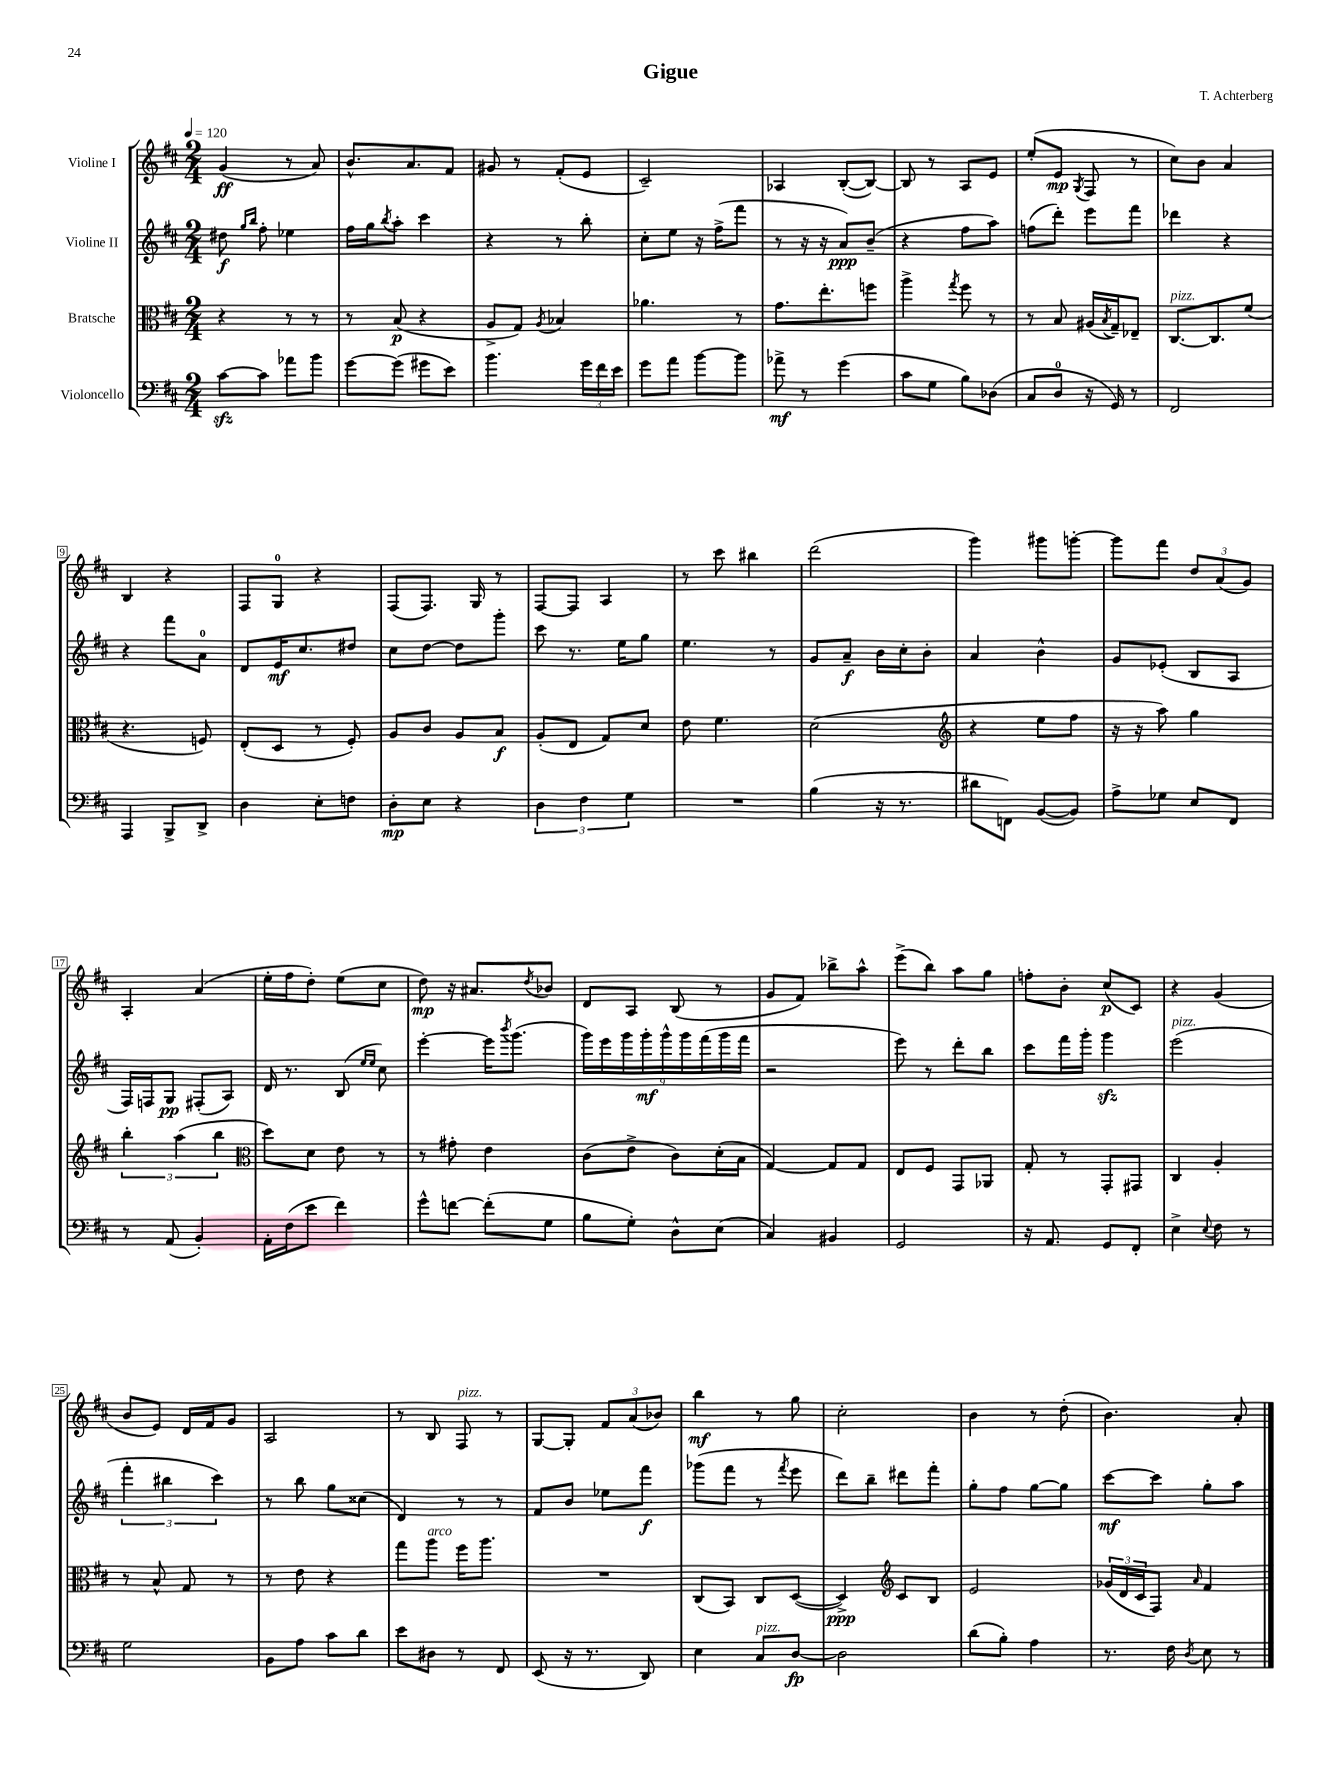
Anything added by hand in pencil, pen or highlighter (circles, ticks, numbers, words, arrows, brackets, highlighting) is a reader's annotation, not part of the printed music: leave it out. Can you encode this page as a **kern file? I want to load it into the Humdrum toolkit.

**kern	**kern	**kern	**kern
*staff4	*staff3	*staff2	*staff1
*clefF4	*clefC3	*clefG2	*clefG2
*k[f#c#]	*k[f#c#]	*k[f#c#]	*k[f#c#]
*M2/4	*M2/4	*M2/4	*M2/4
*MM120	*MM120	*MM120	*MM120
[8c#\L	4r	8dd#\	(4g/
.	.	16qqgg/LL	.
.	.	16qqbb/JJ	.
8c#\]J	.	8ff#'\	.
8a-\L	8r	4ee-\	8r
8b\J	8r	.	8a/)
=	=	=	=
[8g\L	8r	16ff#\LL	8.b^^/L
.	.	16gg\J	.
.	.	8qbb/	.
(8g\]J	(8B/	8aa'\J	.
.	.	.	8.a/
8g#\L	4r	4ccc#\	.
8e\J)	.	.	8f#/J
=	=	=	=
4.b\	8A^/L	4r	8g#/
.	8G/J)	.	8r
.	8qA/	.	.
.	4B-/	8r	(8f#'/L
24g\LL	.	8bb'\	8e/J
24f#\	.	.	.
24e\JJ	.	.	.
=	=	=	=
8g\L	4.a-\	8cc#'\L	2c#~/)
8a\J	.	8ee\J	.
[8b\L	.	16r	.
.	.	(16ff#^\LK	.
8b\]J	8r	8fff#\J	.
=	=	=	=
8a-^\	8.g\L	8r	4A-/
8r	.	16r	.
.	8.ee'\	16r	.
(4g\	.	8a/L)	([8B'/L
.	8ff\J	(8b~/J	8B/_J)
=	=	=	=
8c#\L	4aa^\	4r	8B/]
8G\J	.	.	8r
.	8qgg/	.	.
8B\L)	8ff#\	8ff#\L	8A/L
(8D-\J	8r	8aa\J)	8e/J
=	=	=	=
8C#/L	8r	(8ff\L	(8ee'/L
8D/J	8B/	8ddd'\J)	8e/J
.	.	.	8qG/
16r	(16A#/LL	8eee\L	8F#/
.	8qB/	.	.
16GG/)	16G~/J)	.	.
8r	8E-~/J	8fff#\J	8r
=	=	=	=
2FF#/	[8.C#/L	4ddd-\	8cc#\L)
.	.	.	8b\J
.	8.C#/]	.	.
.	.	4r	4a/
.	(8f#/J	.	.
=	=	=	=
4AAA/	4.r	4r	4B/
8BBB^/L	.	8fff#\L	4r
8DD^/J	8F/)	8a\J	.
=	=	=	=
4D\	(8E'/L	8d/L	8F#/L
.	8D/J	16e/K	8G/J
.	.	8.cc#/	.
8E'\L	8r	.	4r
8F\J	8F#'/)	8dd#/J	.
=	=	=	=
8D'\L	8A/L	8cc#\L	(8F#/L
8E\J	8c#/J	[8dd\J	8.F#/J)
4r	8A/L	8dd\]L	.
.	.	.	16G/
.	8B/J	8ggg'\J	8r
=	=	=	=
6D\	(8A'/L	8ccc#\	[8F#/L
.	8E/J	8.r	8F#/]J
6F#\	.	.	.
.	8G/L)	.	4A/
.	.	16ee\LK	.
6G\	.	.	.
.	8d/J	8gg\J	.
=	=	=	=
2r	8e\	4.ee\	8r
.	4.f#\	.	8ccc#\
.	.	.	4bb#\
.	.	8r	.
=	=	=	=
(4B\	(2d\	8g/L	(2ddd\
.	.	8a~/J	.
16r	.	16b\LL	.
8.r	.	16cc#'\J	.
.	.	8b'\J	.
=	=	=	=
*	*clefG2	*	*
8d#\L	4r	4a/	4ggg\)
8FF\J)	.	.	.
([8BB/L	8ee\L	4b^^\	8ggg#\L
8BB/]J)	8ff#\J	.	[8ggg'\J
=	=	=	=
8A^\L	16r	8g/L	8ggg\]L
.	16r	.	.
8G-\J	8aa\)	(8e-'/J	8fff#\J
8E/L	4gg\	8B/L	12dd/L
.	.	.	(12a/
8FF#/J	.	8A/J	.
.	.	.	12g/J)
=	=	=	=
8r	6bb'\	16F#/LL)	4A'/
.	.	16F/J	.
(8AA/	.	8G/J	.
.	(6aa\	.	.
4BB'/)	.	(8F#'/L	(4a/
.	6bb\	.	.
.	.	8A/J)	.
=	=	=	=
*	*clefC3	*	*
16AA'\LL	8dd\L)	16d/	16ee'\LL
(16F#\J	.	8.r	16ff#\J
8e\J	8d\J	.	8dd'\J)
4f#\)	8e\	(8B/	(8ee\L
.	.	16qqee/LL	.
.	.	16qqee/JJ	.
.	8r	8cc#\)	8cc#\J
=	=	=	=
8g^^\L	8r	[4eee'\	8dd\)
[8f\J	8g#'\	.	16r
.	.	.	8.a#/L
(8f'\]L	4e\	16eee\]LK	.
.	.	8qbbb/	.
.	.	(8.ggg\J	.
.	.	.	8qdd/
8G\J	.	.	8b-/J
=	=	=	=
8B\L	(8c#\L	18ggg\LL)	8d/L
.	.	18eee\	.
.	.	18ggg\	.
8G'\J)	8e^\J	.	8A/J
.	.	18ggg'\	.
.	.	18ggg^^\	.
8D^^\L	8c#\L)	.	(8B/
.	.	18ggg\	.
.	.	(18fff#\	.
(8E\J	(16d'\L	.	8r
.	.	18ggg\	.
.	16B\JJ	.	.
.	.	18fff#\JJ	.
=	=	=	=
4C#/)	[4G/)	2r	8g/L
.	.	.	8f#/J)
4BB#/	8G/]L	.	8bb-^\L
.	8G/J	.	8aa^^\J
=	=	=	=
2GG/	8E/L	8eee\)	(8eee^\L
.	8F#/J	8r	8bb\J)
.	8GG/L	8ddd'\L	8aa\L
.	8AA-/J	8bb\J	8gg\J
=	=	=	=
16r	8G'/	8ccc#\L	8ff'\L
8.AA/	.	.	.
.	8r	16fff#\L	8b'\J
.	.	16ggg'\JJ	.
8GG/L	8GG'/L	4ggg\	(8cc#/L
8FF#'/J	8GG#/J	.	8c#/J)
=	=	=	=
4E^\	4C#/	(2eee\	4r
8qqE/	.	.	.
8F#\	4A'/	.	(4g/
8r	.	.	.
=	=	=	=
2G\	8r	6fff#'\	8b/L
.	8B^^/	.	8e/J)
.	.	6bb#\	.
.	8G/	.	16d/LL
.	.	.	16f#/J
.	.	6ccc#\)	.
.	8r	.	8g/J
=	=	=	=
8BB\L	8r	8r	2A/
8A\J	8e\	8bb\	.
8c#\L	4r	8gg\L	.
8d\J	.	(8cc##\J	.
=	=	=	=
8e\L	8gg\L	4d/)	8r
8D#\J	8aa\J	.	8B/
8r	16ff#\LK	8r	8F#/
.	8.aa\J	.	.
8FF#/	.	8r	8r
=	=	=	=
(8EE/	2r	8f#/L	[8G/L
16r	.	8b/J	8G'/]J
8.r	.	.	.
.	.	8ee-\L	12f#/L
.	.	.	(12a/
8DD/)	.	8fff#\J	.
.	.	.	12b-/J)
=	=	=	=
4E\	(8C#/L	(8ggg-\L	4bb\
.	8BB/J)	8fff#\J	.
8C#/L	8C#/L	8r	8r
.	.	8qfff#/	.
[8D/J	([8D/J	8eee\	8gg\
=	=	=	=
2D\]	4D^/])	8ddd\L)	2cc#'\
.	.	8bb~\J	.
*	*clefG2	*	*
.	8c#/L	8ddd#\L	.
.	8B/J	8fff#'\J	.
=	=	=	=
(8d\L	2e/	8gg'\L	4b\
8B'\J)	.	8ff#\J	.
4A\	.	[8gg\L	8r
.	.	8gg\]J	(8dd'\
=	=	=	=
8.r	(24g-/LL	[8ccc#\L	4.b\)
.	24d/	.	.
.	24c#/J	.	.
.	8F#/J)	8ccc#\]J	.
16F#\	.	.	.
8qD/	16qqa/	.	.
8E\	4f#/	8gg'\L	.
8r	.	8aa\J	8a'/
==	==	==	==
*-	*-	*-	*-
